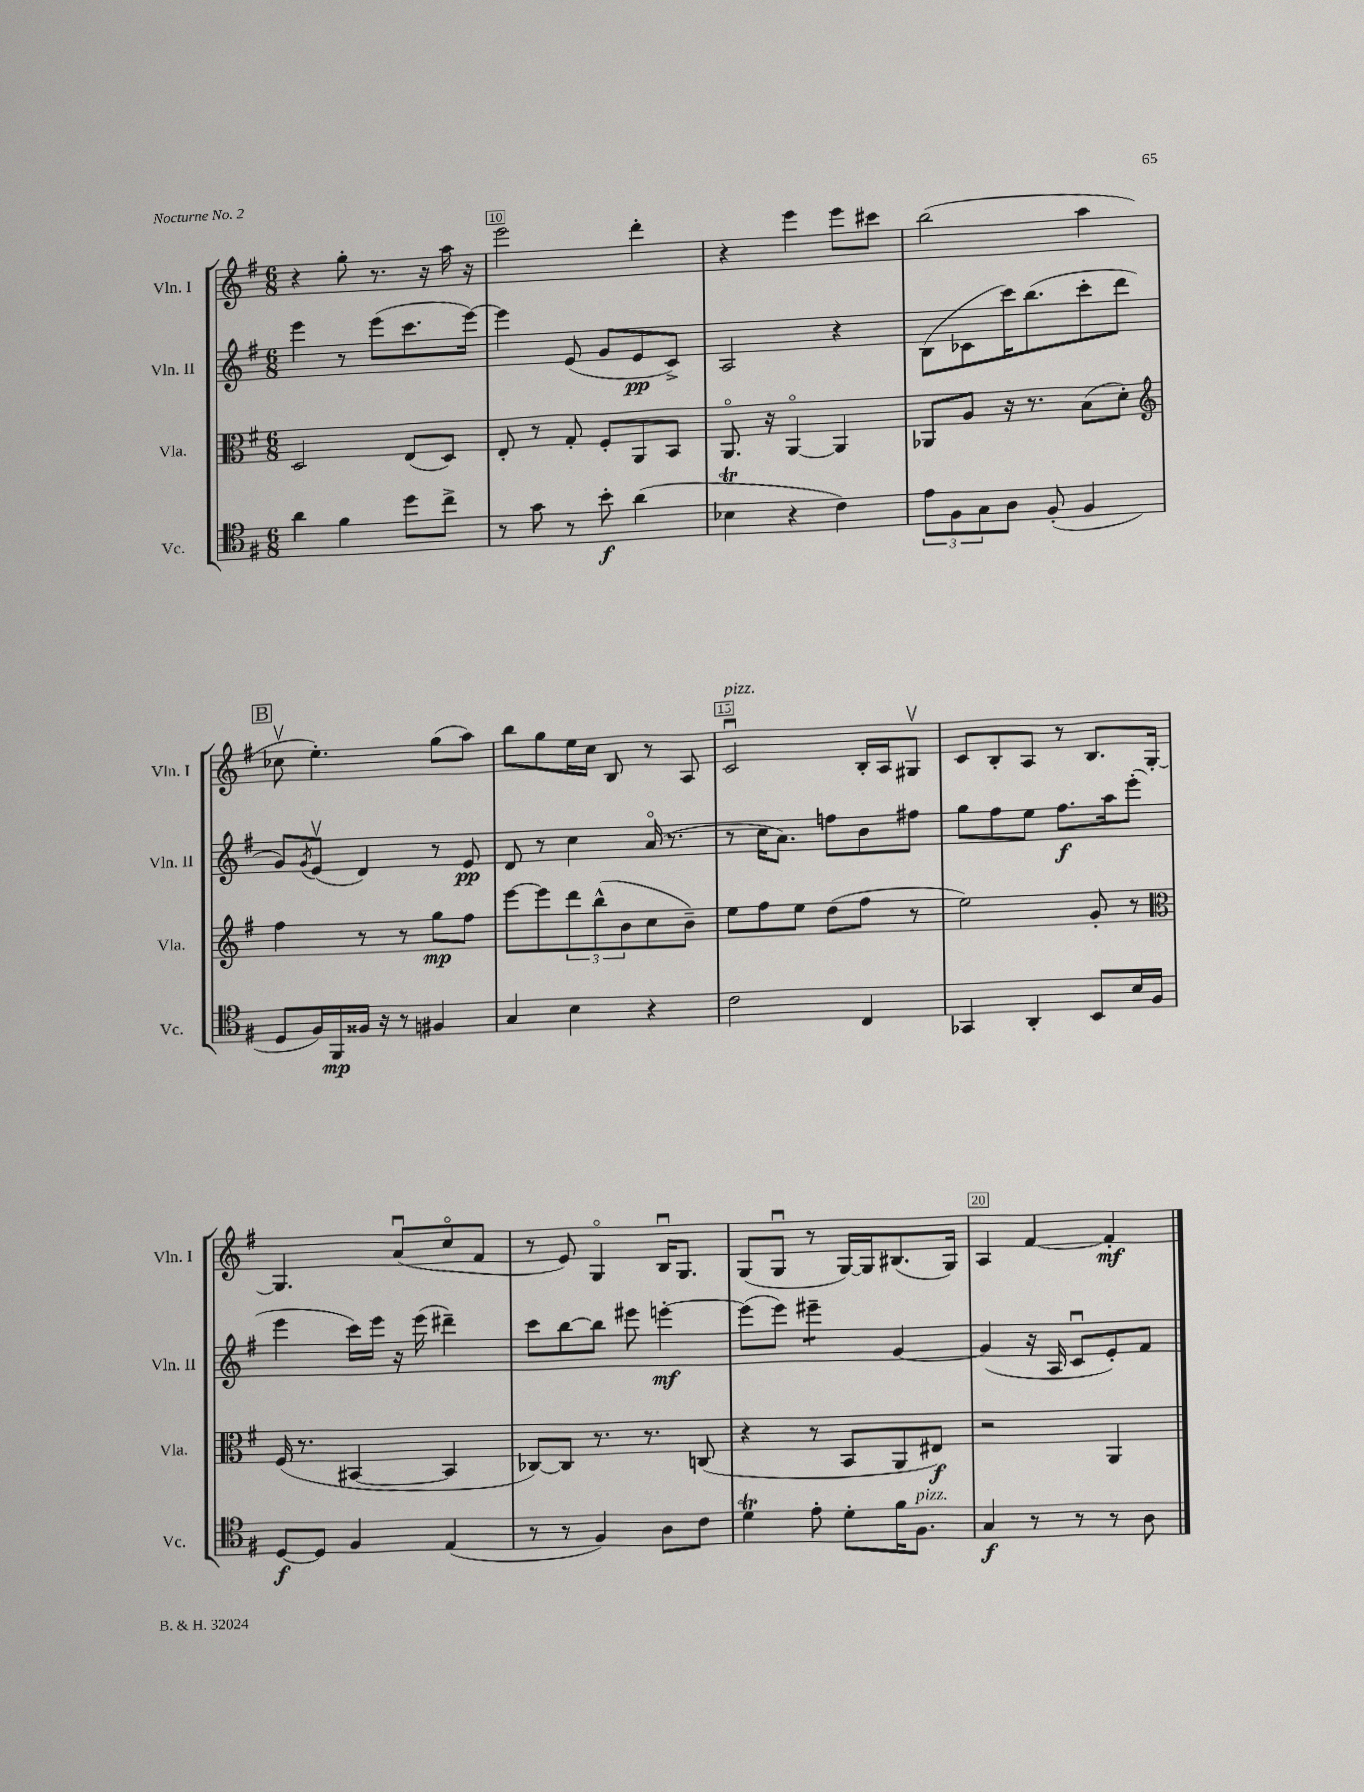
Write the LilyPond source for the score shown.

<<
\new StaffGroup <<
\new Staff = "s0" \with { instrumentName = "Vln. I" shortInstrumentName = "Vln. I" } {
    \clef treble \key g \major \numericTimeSignature \time 6/8
    r4 g''8-. r8. r16 a''16 r16 |
    e'''2 d'''4-. |
    r4 e'''4 e'''8 cis'''8 |
    b''2( a''4 |
    \mark \markup { \box "B" } ces''8\upbow e''4.-.) g''8( a''8) |
    b''8 g''8 e''16 c''16 b8 r8 a8 |
    c'2\downbow^\markup { \italic "pizz." } b16-. a16 gis8\upbow |
    c'8 b8-. a8 r8 b8. g16~-. |
    g4. a'8\downbow( c''8\flageolet fis'8 |
    r8 e'8) g4\flageolet b16\downbow g8. |
    g8( g8\downbow r8 g16~) g16 bis8.( g16) |
    a4 fis'4~ fis'4-.\mf \bar "|." |
}
\new Staff = "s1" \with { instrumentName = "Vln. II" shortInstrumentName = "Vln. II" } {
    \clef treble \key g \major \numericTimeSignature \time 6/8
    e'''4 r8 e'''8( c'''8. e'''16~) |
    e'''4 e'8( g'8 e'8\pp c'8->) |
    a2 r4 |
    b8( ces'8 c'''16) b''8.( c'''8-. d'''8 |
    \mark \markup { \box "B" } g'8) \acciaccatura { g'8 } e'8\upbow( d'4) r8 e'8\pp |
    d'8 r8 c''4 a'16\flageolet( r8. |
    r8 c''16 a'8.) f''8 b'8 fis''8 |
    g''8 fis''8 e''8 fis''8.\f a''16 e'''8-.( |
    e'''4 c'''16) e'''16 r16 e'''16( dis'''4--) |
    c'''8 b''8~ b''8 eis'''8 e'''4~-.\mf |
    e'''8( e'''8) eis'''4:8-- g'4~ |
    g'4( r16 a16 c'8\downbow e'8-.) fis'8 \bar "|." |
}
\new Staff = "s2" \with { instrumentName = "Vla." shortInstrumentName = "Vla." } {
    \clef alto \key g \major \numericTimeSignature \time 6/8
    d2 e8( d8) |
    e8-. r8 g8-. fis8-. a,8 b,8 |
    a,8.\flageolet r16 a,4~\flageolet a,4 |
    aes,8 a8 r16 r8. b8( d'8-.) |
    \mark \markup { \box "B" } \clef treble fis''4 r8 r8 g''8\mp fis''8 |
    e'''8~ e'''8 \tuplet 3/2 { d'''8 b''8-^( b'8 } c''8 b'8--) |
    e''8 fis''8 e''8 d''8( fis''8 r8 |
    e''2) g'8-. r8 |
    \clef alto fis16( r8. bis,4~ bis,4 |
    ces8~) ces8 r8. r8. c8( |
    r4 r8 b,8 a,8 eis8\f) |
    r2 a,4 \bar "|." |
}
\new Staff = "s3" \with { instrumentName = "Vc." shortInstrumentName = "Vc." } {
    \clef tenor \key g \major \numericTimeSignature \time 6/8
    a'4 fis'4 d''8 c''8-> |
    r8 g'8 r8 b'8-.\f a'4( |
    bes4\trill r4 c'4) |
    \tuplet 3/2 { e'8 fis8 g8 } a8 fis8-.( fis4 |
    \mark \markup { \box "B" } d8 fis16) fis,16\mp fisis16 r16 r8 fis4 |
    g4 b4 r4 |
    c'2 c4 |
    ges,4 a,4-. b,8 b16 fis16 |
    d8~\f d8 fis4 e4( |
    r8 r8 fis4) a8 c'8 |
    d'4\trill e'8-. d'8-. fis'16 fis8.^\markup { \italic "pizz." } |
    g4\f r8 r8 r8 a8 \bar "|." |
}
>>
>>
\layout { \context { \Score currentBarNumber = #9 \override BarNumber.break-visibility = ##(#f #t #t) barNumberVisibility = #(every-nth-bar-number-visible 5) \override BarNumber.stencil = #(make-stencil-boxer 0.1 0.3 ly:text-interface::print) } }
